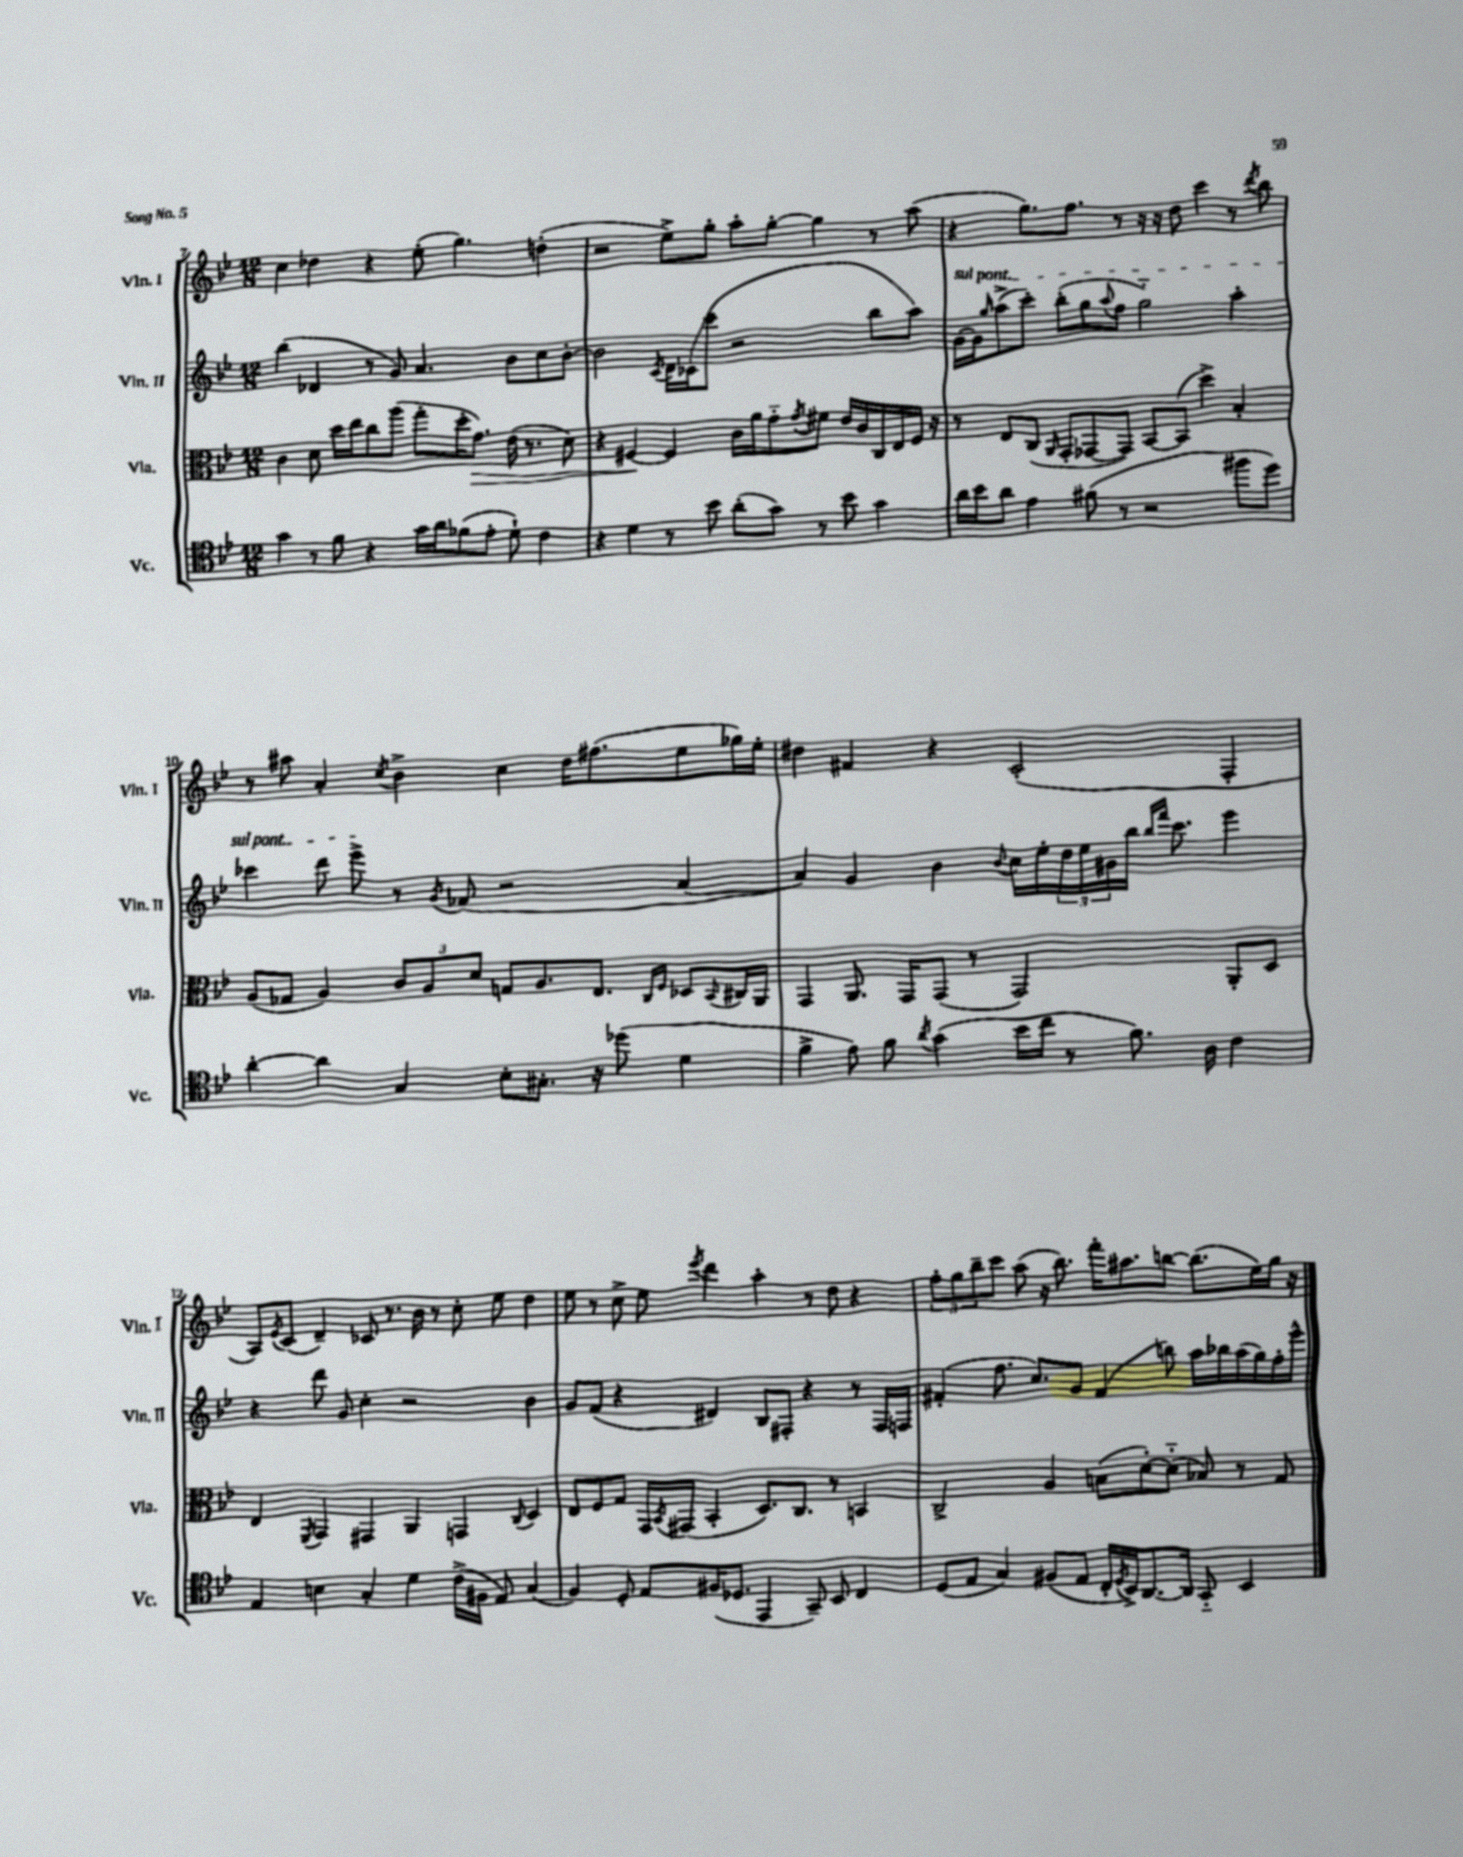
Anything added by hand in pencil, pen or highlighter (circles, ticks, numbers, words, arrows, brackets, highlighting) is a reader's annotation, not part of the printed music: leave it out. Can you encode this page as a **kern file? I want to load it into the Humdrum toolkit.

**kern	**kern	**dynam	**kern	**kern
*part4	*part3	*part3	*part2	*part1
*staff4	*staff3	*staff3	*staff2	*staff1
*I"Vc.	*I"Vla.	*	*I"Vln. II	*I"Vln. I
*I'Vc.	*I'Vla.	*	*I'Vln. II	*I'Vln. I
*clefC4	*clefC3	*	*clefG2	*clefG2
*k[b-e-]	*k[b-e-]	*	*k[b-e-]	*k[b-e-]
*M12/8	*M12/8	*	*M12/8	*M12/8
=7	=7	=7	=7	=7
4g\	4c\	.	(4bb-\	4cc\
8r	8d\	.	4d-X/	4dd-X\
8f\	16dd\LL	.	.	.
.	16ee-\J	.	.	.
4r	8cc\	.	8r	4r
.	(8aa\J	.	8g/)	.
16g\LL	8gg'\L	.	4.a/	(8ee-'\
16a\J	.	.	.	.
(8f-X\	16dd'\K	.	.	4.gg\)
!	!	!LO:HP:b	!	!
.	8.g\J)	>	.	.
8e-'\J	.	.	.	.
8d`\)	(16e-\	.	8b-\L	.
.	8.r	.	.	.
4c\	.	.	8cc\	(4ddn'\
.	8d\)	.	[8b-'\J	.
=8	=8	=8	=8	=8
4r	4r	.	2b-\]	2r
4d\	[4F#X/	.	.	.
.	.	.	8qc/	.
8r	4F#/]	]	16d\LL	8ee-^\L)
.	.	.	(16c-X\J	.
8b-\	.	.	8ccc\J	8gg'\J
(8a'\L	16c\LL	.	2r	8aa'\L
.	16a\J	.	.	.
8g\J)	8g\	.	.	[8gg'\J
.	8qg/	.	.	.
8r	8f#X\J	.	.	4gg\]
8b-\	16e-/LL	.	.	.
.	16c/	.	.	.
4g\	16C/	.	8bb-\L	8r
.	16E-/	.	.	.
.	16F#/JJ	.	8aa\J)	(8aa\
.	16r	.	.	.
=9	=9	=9	=9	=9
!	!	!	!LO:TX:a:i:t=sul pont.	!
16a\LL	8r	.	[16g\LL	4r
16b-\J	.	.	16g\J]	.
.	.	.	16qqgg/	.
8a\J	8E-/L	.	(8aa^\	.
4e-\	(8C/J	.	8ccc'\J)	8.gg\L)
.	16qqAA/	.	.	.
.	8GG'/L	.	(8bb-'\L	.
.	.	.	.	8.ff\J
(8f#X\	[8GG-X/	.	8gg\	.
.	.	.	8qqaa/	.
8r	8GG-/J])	.	8ff\J	8r
2r	[8BB-/L	.	2gg\)	16r
.	.	.	.	16r
.	(8BB-/J]	.	.	8dd\
.	4dd^\)	.	.	4ccc\
8ff#X\L	4B-'/	.	4aa'\	8r
.	.	.	.	8qddd/
8dd\J)	.	.	.	8bb-\
!!LO:LB:g=z
=10	=10	=10	=10	=10
[4a'\	(8A/L	.	4ccc-X\	8r
.	8G-X/J	.	.	8aa#X\
4a\]	4A/)	.	8ddd\	4a'/
.	.	.	8eee-^\	.
.	.	.	.	8qcc/
4G/	12c/L	.	8r	4b-^\
.	12A/	.	.	.
.	.	.	8qg/	.
.	.	.	(8f-X/	.
.	12d/J	.	.	.
8B-'\L	8Gn/L	.	2r	4cc\
8.G#X'\J	8.A/	.	.	.
.	.	.	.	16dd\KL
16r	8.E-/J	.	.	(8.ff#X\
(8dd-X\	.	.	.	.
.	16qqC/LL	.	.	.
.	16qqF/JJ	.	.	.
4d\	8D-X/L	.	[4a/	8ee-\
.	8qqBB-/	.	.	.
.	16C#X/L	.	.	16gg-X\L)
.	16AA/JJ	.	.	16ee-'\JJ
=11	=11	=11	=11	=11
4f^\	4GG/	.	4a/])	4dd#X\
8e-\)	8.AA/	.	4g/	4f#X/
8f\	.	.	.	.
.	16GG/KL	.	.	.
8qa/	.	.	.	.
(4g\	(8GG/J	.	4b-\	4r
.	8r	.	.	.
.	.	.	8qqb-/	.
16b-\LL	2GG/)	.	16cc\LL	(2c'/
16cc\JJ	.	.	16ee-'\	.
8r	.	.	24dd\	.
.	.	.	24ee-\	.
.	.	.	24g#X\	.
8.f\)	.	.	16bb-\JJ	.
.	.	.	16qqbb-/LL	.
.	.	.	16qqfff/JJ	.
.	.	.	8.ccc\	.
16A\	.	.	.	.
4c\	8AA'/L	.	4eee-\	4F'/
.	8D/J	.	.	.
!!LO:LB:g=z
=12	=12	=12	=12	=12
4E-/	4E-/	.	4r	8A/L)
.	.	.	.	8qe-/
.	.	.	.	(8c/J
.	8qFF/	.	.	.
4Bn\	4GG/	.	8ddd\	4d~/)
.	.	.	8g/	.
4G'/	4GG#X/	.	4cc'\	8c-X/
.	.	.	.	8.r
4d\	4AA/	.	2r	.
.	.	.	.	16b-\
.	.	.	.	8r
(16c^\LL	4GGn/	.	.	8cc'\
16F#X\JJ	.	.	.	.
8E-/)	.	.	.	8ee-\
.	8qqC/	.	.	.
(4G/	4D/	.	4b-\	4dd\
=13	=13	=13	=13	=13
4F/)	8E-/L	.	8g/L	8ee-\
.	8F/	.	(8f/J	8r
8D'/	8G/J	.	4r	8cc^\
8E-/L	16GG/LL	.	.	8ee-\
.	8qBB-/	.	.	.
.	(16GG#X/JJ	.	.	.
.	.	.	.	8qeee-/
(16F#X/K	4BB-'/	.	4d#X/)	4ddd\
8.D-X/J	.	.	.	.
4EE-/	8.D/L)	.	8B-/L	4aa'\
.	.	.	8F#X'/J	.
.	8.C/J	.	.	.
8GG~/)	.	.	4r	8r
8BB-/	8r	.	.	8dd\
4C/	4BBn/	.	8r	4r
.	.	.	16F#/LL	.
.	.	.	16Fn/JJ	.
=14	=14	=14	=14	=14
(8D/L	2C^/	.	(4f#X'/	12ff'\L
.	.	.	.	12gg\
8E-/J	.	.	.	.
.	.	.	.	12bb-~\
4G/)	.	.	8.ff\	8ccc\J
.	.	.	.	(8aa\
.	.	.	8.cc/L)	.
(8F#X/L	4A/	.	.	16r
.	.	.	.	8.bb-\)
8E-/J	.	.	8g/J	.
16C'/LL	(8Bn\L	.	(4f#/	16fff'\KL
8qD/	.	.	.	.
16BB-^/J)	.	.	.	8.aa#X\
[8.AA/	[8d'\)	.	.	.
.	(8d\J]	.	8bbn\)	[8bbn\J
16AA/Jk]	.	.	.	.
8GG/	8B-X/)	.	16aa\LL	(8.bb\L]
.	.	.	16bb-X\	.
4BB-/	8r	.	(16aa\	.
.	.	.	16gg\)	16ee-\L)
.	8G/	.	16ff'\	16gg\JJ
.	.	.	16eee-^^\JJ	16r
==	==	==	==	==
*-	*-	*-	*-	*-
